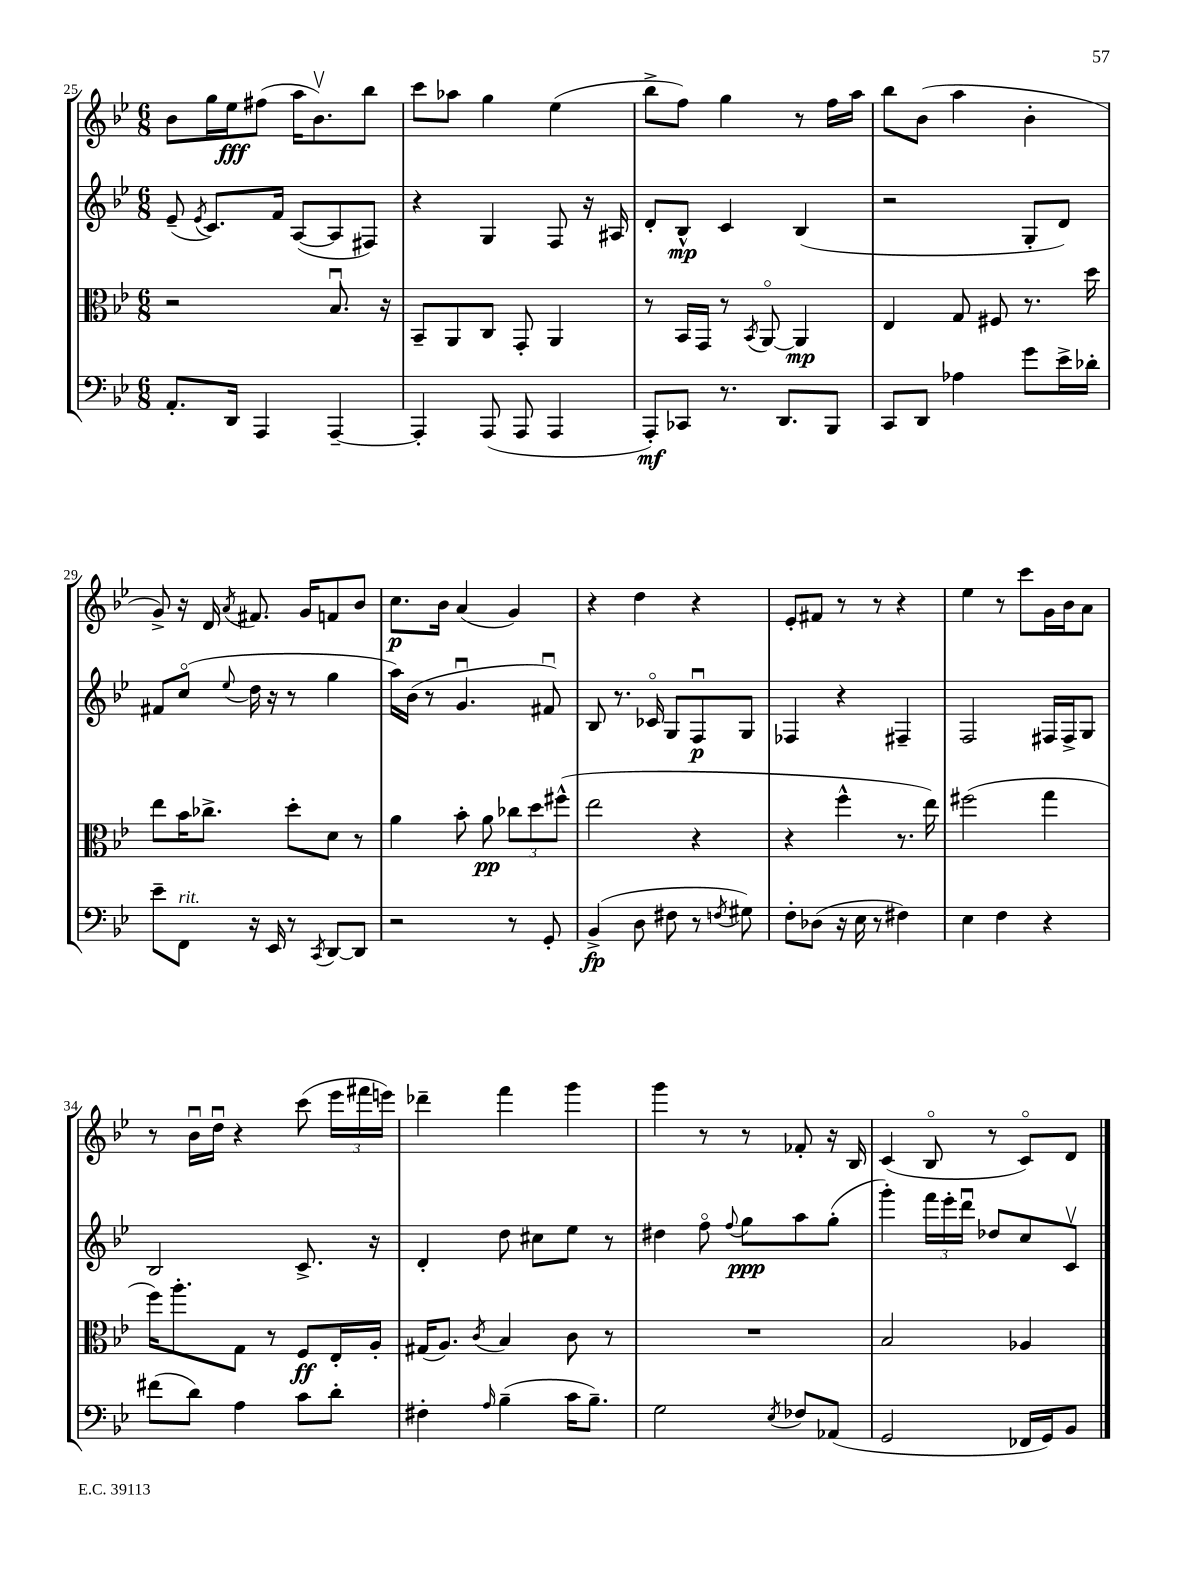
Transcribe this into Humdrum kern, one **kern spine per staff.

**kern	**kern	**kern	**kern
*staff4	*staff3	*staff2	*staff1
*clefF4	*clefC3	*clefG2	*clefG2
*k[b-e-]	*k[b-e-]	*k[b-e-]	*k[b-e-]
*M6/8	*M6/8	*M6/8	*M6/8
8.AA'	2r	(8e-~	8b-
.	.	8qe-	.
.	.	8.c)	16gg
16DD	.	.	16ee-
4AAA	.	.	(8ff#
.	.	16f	.
.	.	([8A	16aa
.	.	.	8.b-v)
[4AAA~	8.B-u	8A]	.
.	.	8F#)	8bb-
.	16r	.	.
=	=	=	=
4AAA']	8BB-~	4r	8ccc
.	8AA	.	8aa-
(8AAA	8C	4G	4gg
8AAA	8GG'	.	.
4AAA	4AA	8F	(4ee-
.	.	16r	.
.	.	16A#	.
=	=	=	=
8AAA')	8r	8d'	8bb-^
8CC-	16BB-	8B-^^	8ff)
.	16GG	.	.
8.r	8r	4c	4gg
.	8qBB-	.	.
.	[8AAo	.	.
8.DD	.	.	.
.	4AA]	(4B-	8r
8BBB-	.	.	16ff
.	.	.	16aa
=	=	=	=
8CC	4E-	2r	8bb-
8DD	.	.	(8b-
4A-	8G	.	4aa
.	8F#	.	.
8g	8.r	8G'	4b-'
16e-^	.	8d)	.
16d-'	16dd	.	.
=	=	=	=
8e-~	8ee-	8f#	8g^)
8FF	16b-	(8cco	16r
.	8.cc-^	.	16d
.	.	8qqee-	8qa
16r	.	16dd	8.f#
16EE-	.	16r	.
8r	8dd'	8r	.
.	.	.	16g
8qCC	.	.	.
[8DD	8d	4gg	8f
8DD]	8r	.	8b-
=	=	=	=
2r	4a	16aa)	8.cc
.	.	(16b-	.
.	.	8r	.
.	.	.	16b-
.	8b-'	4.gu	(4a
.	8a	.	.
8r	12cc-	.	4g)
.	12dd	.	.
8GG'	.	8f#u)	.
.	(12ff#^^	.	.
=	=	=	=
(4BB-^	2ee-	8B-	4r
.	.	8.r	.
8D	.	.	4dd
.	.	16c-o	.
8F#	.	8G	.
8r	4r	8Fu	4r
8qF	.	.	.
8G#)	.	8G	.
=	=	=	=
8F'	4r	4F-	8e-'
(8D-	.	.	8f#
16r	4ff^^	4r	8r
16E-	.	.	.
8r	.	.	8r
4F#)	8.r	4F#~	4r
.	16ee-)	.	.
=	=	=	=
4E-	(2ff#	2F	4ee-
4F	.	.	8r
.	.	.	8ccc
4r	4gg	16F#	16g
.	.	16F#^	16b-
.	.	8G	8a
=	=	=	=
(8f#	16ff)	2B-	8r
.	8.aa'	.	.
8d)	.	.	16b-u
.	.	.	16ddu
4A	8G	.	4r
.	8r	.	.
8c	8F	8.c^	(8ccc
8d'	16E-'	.	24eee-
.	.	.	24fff#
.	16A'	16r	.
.	.	.	24eee)
=	=	=	=
4F#'	(16G#	4d'	4ddd-~
.	8.A)	.	.
16qqA	8qc	.	.
(4B-~	4B-	8dd	4fff
.	.	8cc#	.
16c	8c	8ee-	4ggg
8.B-~)	.	.	.
.	8r	8r	.
=	=	=	=
2G	2.r	4dd#	4ggg
.	.	8ffo	8r
.	.	8qqff	.
.	.	8gg	8r
8qE-	.	.	.
8F-	.	8aa	8f-'
(8AA-	.	(8gg'	16r
.	.	.	16B-
=	=	=	=
2GG	2B-	4ggg')	(4c
.	.	24fff	8B-o
.	.	24eee-'	.
.	.	24dddu	.
.	.	8dd-	8r
16FF-	4A-	8cc	8co)
16GG)	.	.	.
8BB-	.	8cv	8d
==	==	==	==
*-	*-	*-	*-
